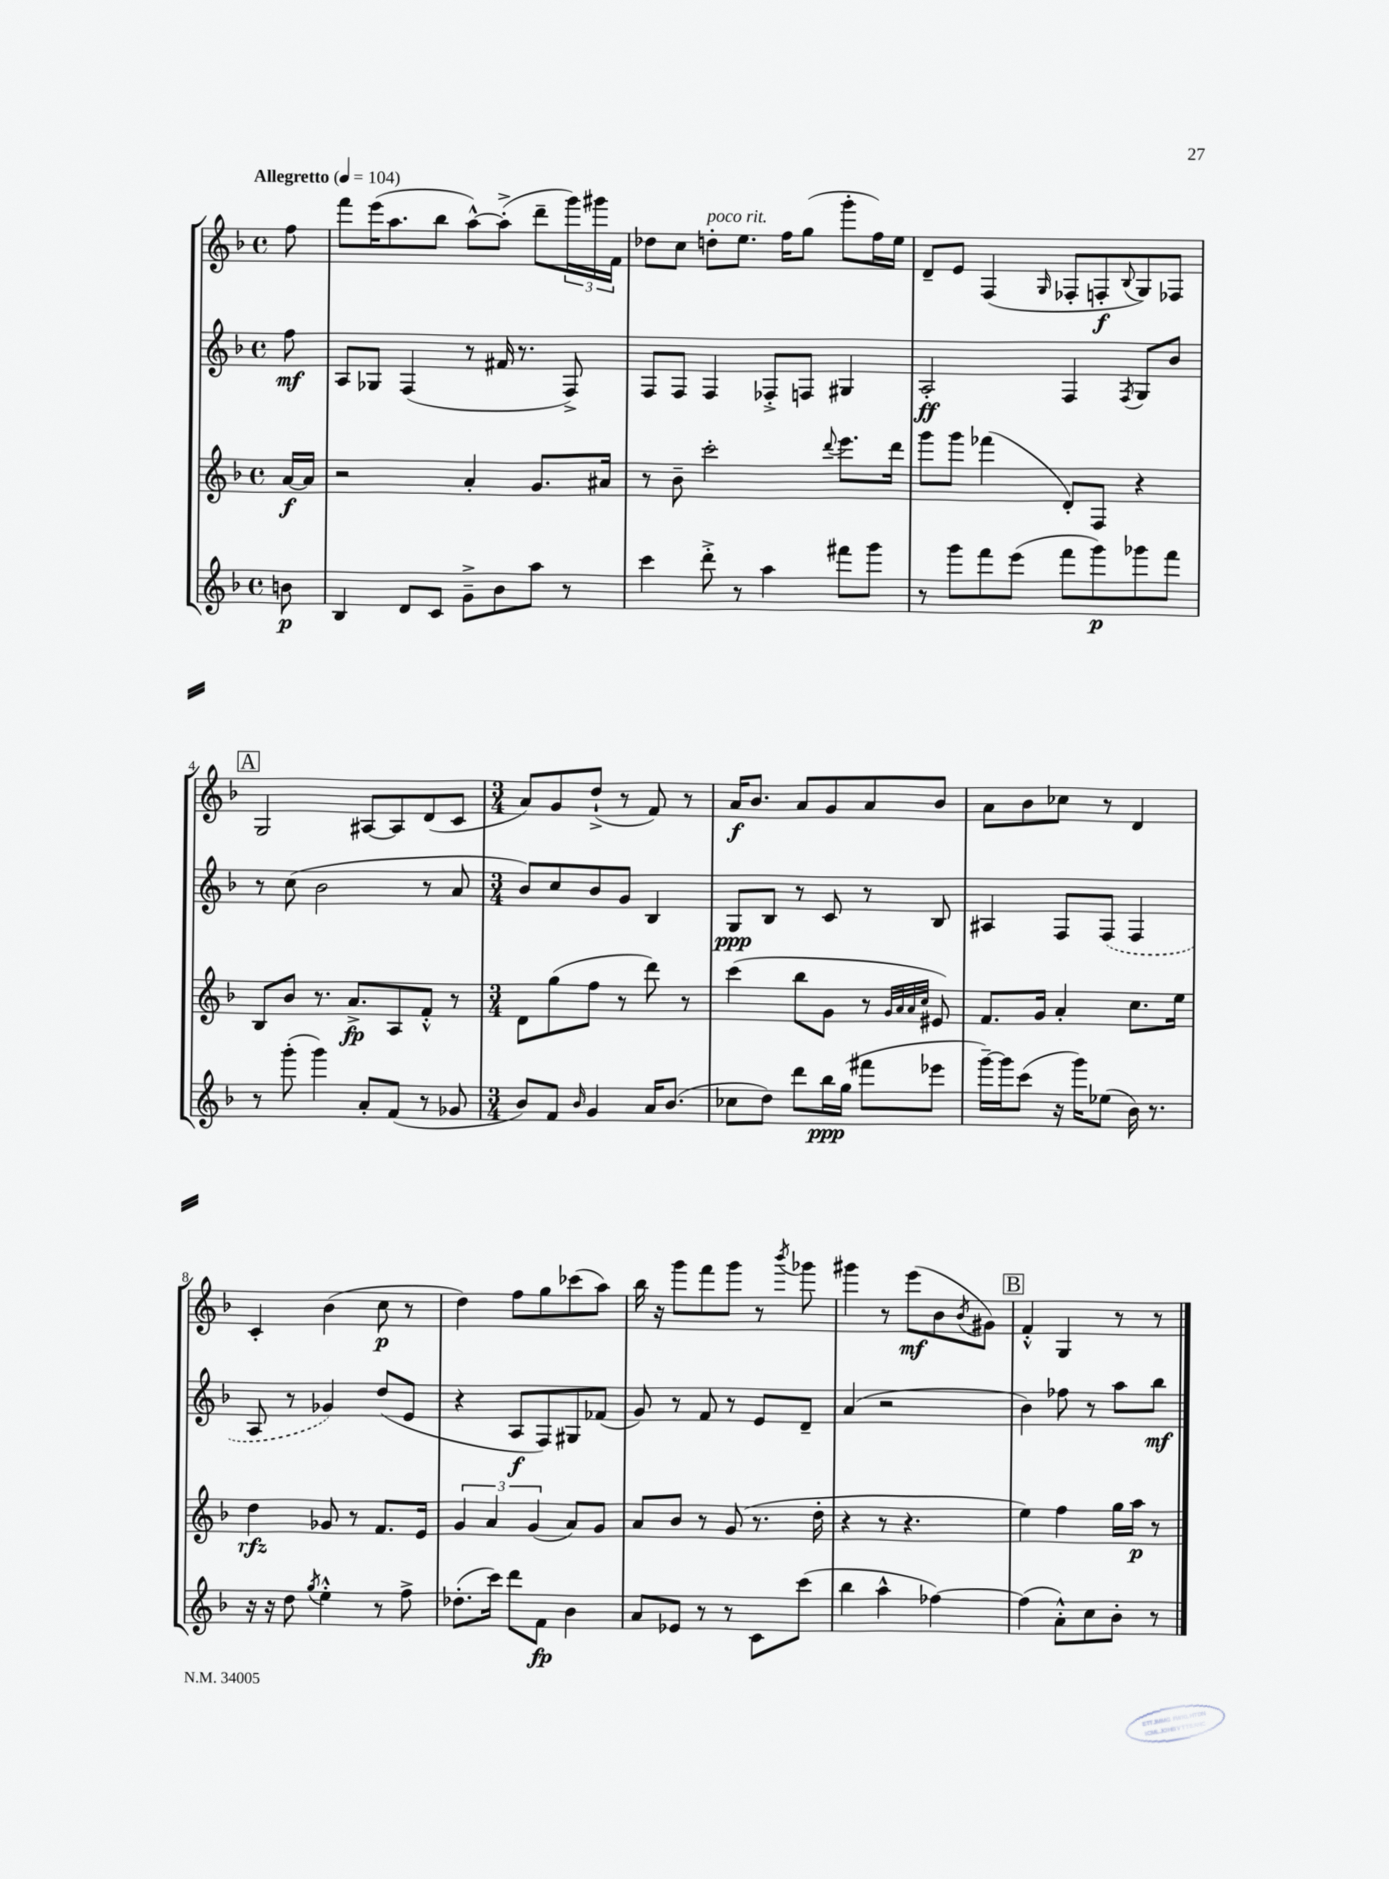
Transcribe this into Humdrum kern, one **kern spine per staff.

**kern	**dynam	**kern	**dynam	**kern	**dynam	**kern	**dynam
*part4	*part4	*part3	*part3	*part2	*part2	*part1	*part1
*staff4	*staff4	*staff3	*staff3	*staff2	*staff2	*staff1	*staff1
*clefG2	*	*clefG2	*	*clefG2	*	*clefG2	*
*k[b-]	*	*k[b-]	*	*k[b-]	*	*k[b-]	*
*M4/4	*	*M4/4	*	*M4/4	*	*M4/4	*
*met(c)	*	*met(c)	*	*met(c)	*	*met(c)	*
*MM104	*	*MM104	*	*MM104	*	*MM104	*
=	=	=	=	=	=	=	=
!	!	!	!	!	!	!LO:TX:a:B:t=Allegretto	!
8bn\	p	[16a/LL	f	8ff\	mf	8ff\	.
.	.	16a/JJ]	.	.	.	.	.
=1	=1	=1	=1	=1	=1	=1	=1
4B-/	.	2r	.	8A/L	.	8fff\L	.
.	.	.	.	8G-X/J	.	(16eee\K	.
.	.	.	.	.	.	8.aa\	.
8d/L	.	.	.	(4F/	.	.	.
8c/J	.	.	.	.	.	8bb-\J	.
8g~^\L	.	4a'/	.	8r	.	[8aa^^\L)	.
8b-\	.	.	.	16f#X/	.	(8aa'^\J]	.
.	.	.	.	8.r	.	.	.
8aa\J	.	8.g/L	.	.	.	8ddd~\L	.
8r	.	.	.	8F^/)	.	24ggg\L)	.
.	.	.	.	.	.	24ggg#X\	.
.	.	16a#X/Jk	.	.	.	.	.
.	.	.	.	.	.	24f\JJ	.
=2	=2	=2	=2	=2	=2	=2	=2
4ccc\	.	8r	.	8F/L	.	8dd-X\L	.
.	.	8b-~\	.	8F/J	.	8cc\J	.
!	!	!	!	!	!	!LO:TX:a:i:t=poco rit.	!
8ddd'^\	.	2ccc'\	.	4F/	.	8ddn'\L	.
8r	.	.	.	.	.	8.ee\J	.
4aa\	.	.	.	8F-X'^/L	.	.	.
.	.	.	.	.	.	16ff\KL	.
.	.	.	.	8Fn/J	.	(8gg\J	.
.	.	8qqddd/	.	.	.	.	.
8fff#X\L	.	8.eee\L	.	4G#X/	.	8ggg'\L	.
8ggg\J	.	.	.	.	.	16ff\L)	.
.	.	16ddd\Jk	.	.	.	16ee\JJ	.
=3	=3	=3	=3	=3	=3	=3	=3
8r	.	8ggg\L	.	2A'/	ff	8d~/L	.
8ggg\L	.	8ggg\J	.	.	.	8e/J	.
8fff\	.	(4fff-X\	.	.	.	(4F/	.
(8eee\J	.	.	.	.	.	.	.
.	.	.	.	.	.	16qqG/	.
8fff\L	.	8d'/L)	.	4F/	.	8F-X'/L	.
8ggg\)	p	8F/J	.	.	.	8Fn'/	f
.	.	.	.	8qF/	.	8qqB-/	.
8ggg-X\	.	4r	.	8G/L	.	8G/)	.
8fff\J	.	.	.	8b-/J	.	8F-X/J	.
!!LO:LB:g=z
!!LO:REH:place=s1:t=A
=4	=4	=4	=4	=4	=4	=4	=4
8r	.	8B-/L	.	8r	.	2G/	.
(8ggg'\	.	8b-/J	.	(8cc\	.	.	.
4ggg\)	.	8.r	.	2b-\	.	.	.
.	.	8.a^/L	fp	.	.	.	.
8a'/L	.	.	.	.	.	[8A#X/L	.
(8f/J	.	8A/	.	.	.	8A#/]	.
8r	.	8f'^^/J	.	8r	.	(8d/	.
8g-X/	.	8r	.	8a/	.	8c/J	.
=5	=5	=5	=5	=5	=5	=5	=5
*M3/4	*	*M3/4	*	*M3/4	*	*M3/4	*
8b-/L)	.	8d\L	.	8b-/L)	.	8a/L)	.
8f/J	.	(8gg\	.	8cc/	.	8g/	.
16qqb-/	.	.	.	.	.	.	.
4g/	.	8ff\J	.	8b-/	.	(8dd`^/J	.
.	.	8r	.	8g/J	.	8r	.
16a/KL	.	8ddd\)	.	4B-/	.	8f/)	.
(8.b-/J	.	.	.	.	.	.	.
.	.	8r	.	.	.	8r	.
=6	=6	=6	=6	=6	=6	=6	=6
8cc-X\L	.	(4ccc\	.	8G/L	ppp	16a/KL	f
.	.	.	.	.	.	8.b-/J	.
8dd\J)	.	.	.	8B-/J	.	.	.
8ddd\L	.	8bb-\L	.	8r	.	8a/L	.
16bb-\L	ppp	8g\J	.	8c/	.	8g/	.
(16gg\JJ	.	.	.	.	.	.	.
8fff#X\L	.	8r	.	8r	.	8a/	.
.	.	32qqg/LLL	.	.	.	.	.
.	.	32qqa/	.	.	.	.	.
.	.	32qqa/	.	.	.	.	.
.	.	32qqcc/JJJ	.	.	.	.	.
8eee-X\J	.	8e#X/)	.	8B-/	.	8b-/J	.
=7	=7	=7	=7	=7	=7	=7	=7
[16ggg~\LL)	.	8.f/L	.	4A#X/	.	8a\L	.
16ggg\J]	.	.	.	.	.	.	.
(8ccc\J	.	.	.	.	.	8b-\	.
.	.	16g/Jk	.	.	.	.	.
16r	.	4a'/	.	8F/L	.	8cc-X\J	.
16ggg\KL)	.	.	.	.	.	.	.
(8ee-X\J	.	.	.	(8F/J	.	8r	.
16b-\)	.	8.cc\L	.	4F/	.	4d/	.
8.r	.	.	.	.	.	.	.
.	.	16ee\Jk	.	.	.	.	.
!!LO:LB:g=z
=8	=8	=8	=8	=8	=8	=8	=8
16r	.	4dd\	rfz	8A/	.	4c'/	.
16r	.	.	.	.	.	.	.
8dd\	.	.	.	8r	.	.	.
8qgg/	.	.	.	.	.	.	.
4ee'^^\	.	8g-X/	.	4g-X/)	.	(4b-\	.
.	.	8r	.	.	.	.	.
8r	.	8.f/L	.	(8dd/L	.	8cc\	p
8ff^\	.	.	.	8e/J	.	8r	.
.	.	16e/Jk	.	.	.	.	.
=9	=9	=9	=9	=9	=9	=9	=9
(8.dd-X'\L	.	6g/	.	4r	.	4dd\)	.
.	.	6a/	.	.	.	.	.
16ccc\Jk)	.	.	.	.	.	.	.
8ddd\L	.	.	.	8A/L	f	8ff\L	.
.	.	(6g/	.	.	.	.	.
8f\J	fp	.	.	8F/)	.	8gg\	.
4b-\	.	8a/L)	.	8G#X/	.	(8ccc-X\	.
.	.	8g/J	.	(8f-X/J	.	8aa\J)	.
=10	=10	=10	=10	=10	=10	=10	=10
8a/L	.	8a/L	.	8g/)	.	16bb-\	.
.	.	.	.	.	.	16r	.
8e-X/J	.	8b-/J	.	8r	.	8ggg\L	.
8r	.	8r	.	8f/	.	8fff\	.
8r	.	(8g/	.	8r	.	8ggg\J	.
8c\L	.	8.r	.	8e/L	.	8r	.
.	.	.	.	.	.	8qbbb-/	.
(8ccc\J	.	.	.	8d~/J	.	8ggg-X\	.
.	.	16dd'\	.	.	.	.	.
=11	=11	=11	=11	=11	=11	=11	=11
4bb-\	.	4r	.	(4a/	.	4ggg#X\	.
4aa^^\	.	8r	.	2r	.	8r	.
.	.	4.r	.	.	.	(8eee\L	mf
[4ff-X\)	.	.	.	.	.	8b-\	.
.	.	.	.	.	.	8qb-/	.
.	.	.	.	.	.	8g#X\J)	.
!!LO:REH:place=s1:t=B
=12	=12	=12	=12	=12	=12	=12	=12
(4ff-\]	.	4ee\)	.	4b-\)	.	4f'^^/	.
8a'^^\L)	.	4ff\	.	8ff-X\	.	4G/	.
8cc\	.	.	.	8r	.	.	.
8b-'\J	.	16gg\LL	.	8aa\L	.	8r	.
.	.	16aa\JJ	p	.	.	.	.
8r	.	8r	.	8bb-\J	mf	8r	.
==	==	==	==	==	==	==	==
*-	*-	*-	*-	*-	*-	*-	*-
